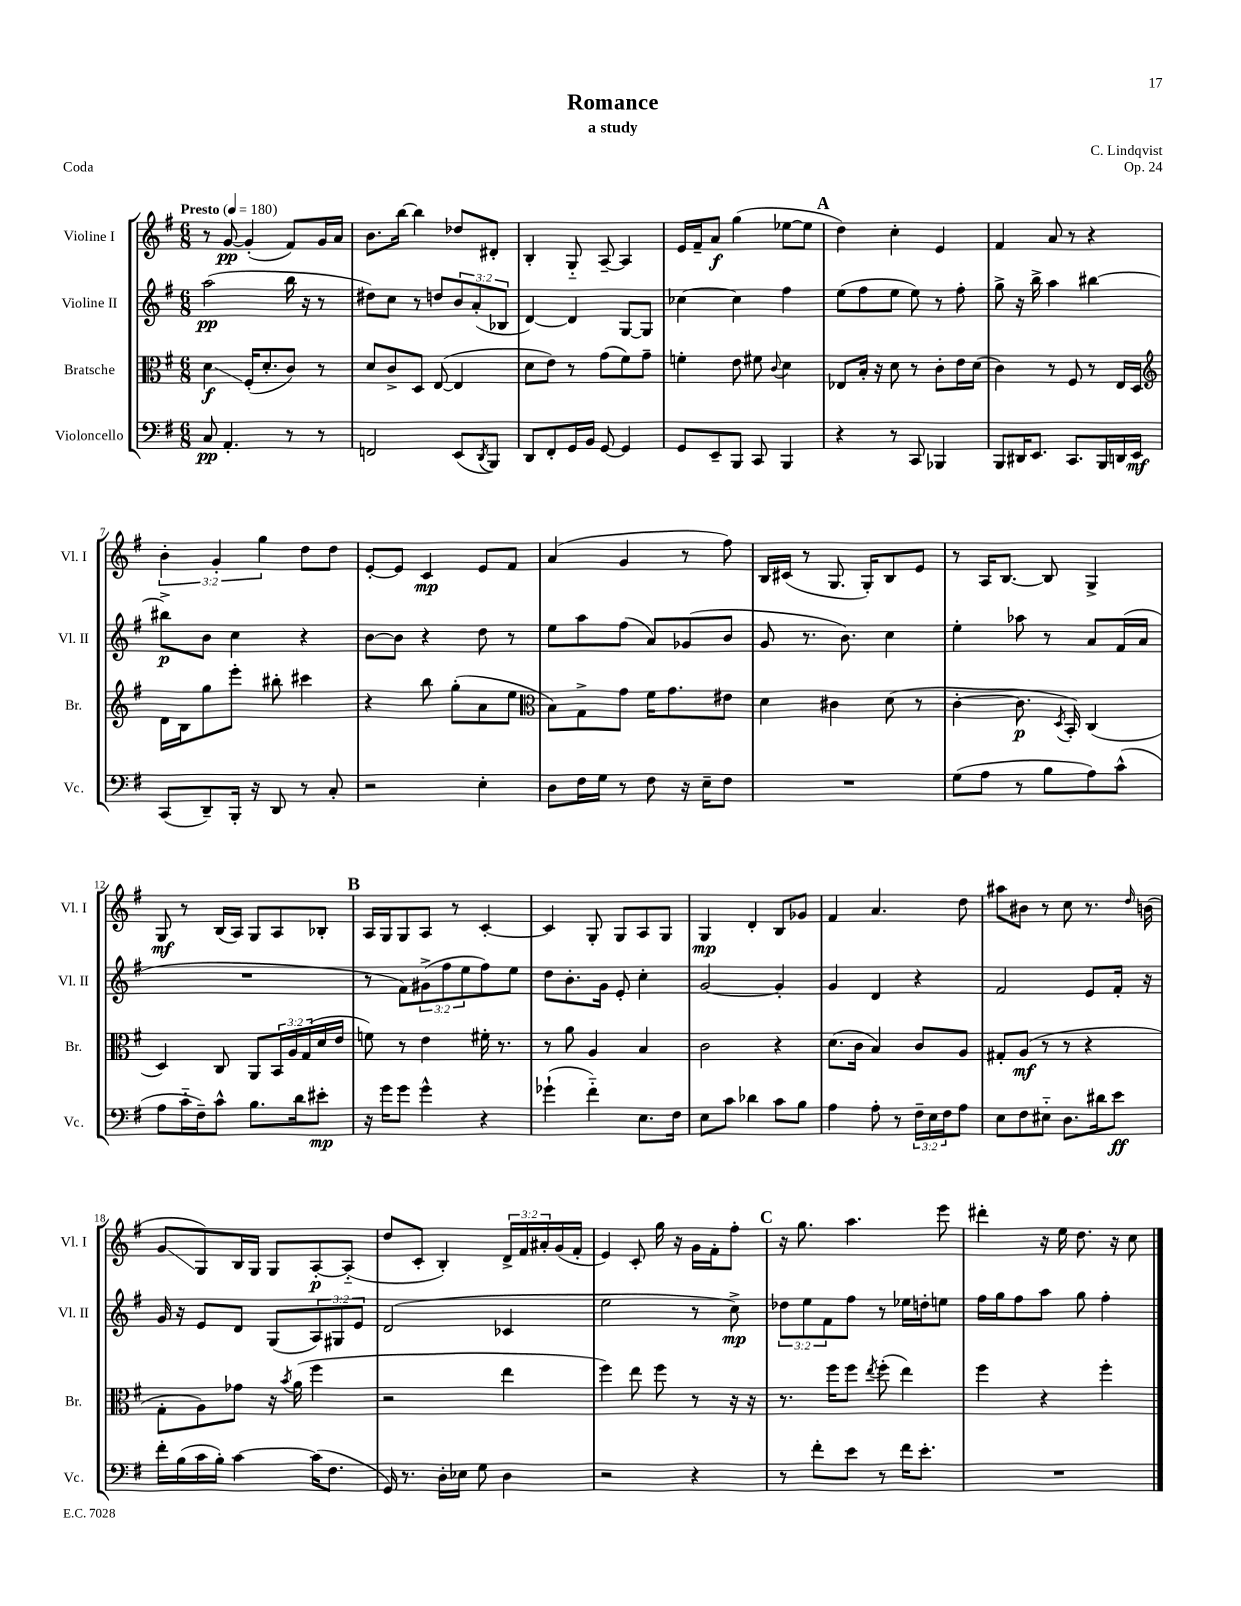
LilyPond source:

\header { title = "Romance" composer = "C. Lindqvist" subtitle = "a study" opus = "Op. 24" piece = "Coda" }
<<
\new StaffGroup <<
\new Staff = "s0" \with { instrumentName = "Violine I" shortInstrumentName = "Vl. I" } {
    \clef treble \key g \major \numericTimeSignature \time 6/8 \override Staff.TupletNumber.text = #tuplet-number::calc-fraction-text \tempo "Presto" 4 = 180
    r8 g'8~\pp g'4-.( fis'8) g'16 a'16 |
    b'8. b''16~ b''4 des''8 dis'8-. |
    b4-. g8-_ a8~-- a4 |
    e'16 fis'16-- a'8\f g''4( ees''8~ ees''8 |
    \mark \markup { \bold "A" } d''4) c''4-. e'4 |
    fis'4 a'8 r8 r4 |
    \tuplet 3/2 { b'4-. g'4-. g''4 } d''8 d''8 |
    e'8~-. e'8 c'4\mp e'8 fis'8 |
    a'4( g'4 r8 fis''8) |
    b16 cis'16( r8 g8. g16-.) b8 e'8 |
    r8 a16 b8.~ b8 g4-> |
    g8\mf r8 b16( a16) g8 a8 bes8-. |
    \mark \markup { \bold "B" } a16 g16 g8 a8 r8 c'4~-. |
    c'4 g8-. g8 a8 g8 |
    g4\mp d'4-. b8 ges'8 |
    fis'4 a'4. d''8 |
    ais''8 bis'8 r8 c''8 r8. \grace { d''16 } b'16( |
    g'8\glissando g8) b16 g16 g8 a8~-.\p a8-_( |
    d''8 c'8-. b4-.) \tuplet 3/2 { d'16-> fis'16 ais'16-. } g'16( fis'16-. |
    e'4) c'8-. g''16 r16 g'16 fis'16-. fis''8-. |
    \mark \markup { \bold "C" } r16 g''8. a''4. e'''8 |
    dis'''4-. r16 e''16 d''8. r16 c''8 \bar "|." |
}
\new Staff = "s1" \with { instrumentName = "Violine II" shortInstrumentName = "Vl. II" } {
    \clef treble \key g \major \numericTimeSignature \time 6/8 \override Staff.TupletNumber.text = #tuplet-number::calc-fraction-text
    a''2\pp( b''16 r16 r8 |
    dis''8) c''8 r8 d''8 \tuplet 3/2 { b'8 a'8-.( bes8 } |
    d'4~) d'4 g8~ g8 |
    ces''4~ ces''4 fis''4 |
    \mark \markup { \bold "A" } e''8( fis''8 e''8 e''8) r8 fis''8-. |
    g''8-> r16 b''16-> a''4 bis''4~ |
    bis''8->\p b'8 c''4 r4 |
    b'8~ b'8 r4 d''8 r8 |
    e''8 a''8 fis''8( a'8) ges'8( b'8 |
    g'8 r8. b'8.) c''4 |
    e''4-. aes''8 r8 a'8 fis'16( a'16 |
    R2. |
    \mark \markup { \bold "B" } r8 fis'8) \tuplet 3/2 { gis'8->( fis''8 e''8 } fis''8) e''8 |
    d''8 b'8.-. g'16 e'8-. c''4-. |
    g'2~ g'4-. |
    g'4 d'4 r4 |
    fis'2 e'8 fis'16-. r16 |
    g'16 r16 e'8 d'8 g8( \tuplet 3/2 { a8) gis8 e'8 } |
    d'2( ces'4 |
    e''2 r8 c''8->\mp) |
    \mark \markup { \bold "C" } \tuplet 3/2 { des''8 e''8 fis'8 } fis''8 r8 ees''16 d''16-. e''8 |
    fis''16 g''16 fis''8 a''8 g''8 fis''4-. \bar "|." |
}
\new Staff = "s2" \with { instrumentName = "Bratsche" shortInstrumentName = "Br." } {
    \clef alto \key g \major \numericTimeSignature \time 6/8 \override Staff.TupletNumber.text = #tuplet-number::calc-fraction-text
    d'4\glissando\f fis16-.( d'8.-. c'8) r8 |
    d'8 c'8-> d8 e8~( e4 |
    d'8 e'8) r8 g'8( fis'8) g'8-- |
    f'4-. e'8 fis'8 \appoggiatura { c'8 } d'4 |
    \mark \markup { \bold "A" } ees8 b16-. r16 d'8 r8 c'8-. e'16 d'16( |
    c'4) r8 fis8 r8 e16 d16 |
    \clef treble d'16 b16 g''8 e'''8-. bis''8-. cis'''4 |
    r4 b''8 g''8-.( a'8 e''8 |
    \clef alto b8) g8-> g'8 fis'16 g'8. eis'8 |
    d'4 cis'4 d'8( r8 |
    c'4~-. c'8.\p \acciaccatura { d8 } b,16-.) c4( |
    d4) c8 a,8 \tuplet 3/2 { b,16 a16 g16( } d'16 e'16 |
    \mark \markup { \bold "B" } f'8) r8 e'4 fis'16-. r8. |
    r8 a'8 a4 b4 |
    c'2 r4 |
    d'8.( c'16 b4) c'8 a8 |
    gis8-. a8\mf( r8 r8 r4 |
    g8-. a8) ges'8 r16 \acciaccatura { b'8 } a'16( fis''4 |
    r2 e''4 |
    fis''4) e''8 fis''8 r8 r16 r16 |
    \mark \markup { \bold "C" } r8. fis''16 fis''8 \acciaccatura { e''8 } fis''8-.( e''4) |
    fis''4 r4 fis''4-. \bar "|." |
}
\new Staff = "s3" \with { instrumentName = "Violoncello" shortInstrumentName = "Vc." } {
    \clef bass \key g \major \numericTimeSignature \time 6/8 \override Staff.TupletNumber.text = #tuplet-number::calc-fraction-text
    c8\pp a,4.-. r8 r8 |
    f,2 e,8( \acciaccatura { d,8 } b,,8) |
    d,8 fis,8-. g,16 b,16 g,8~ g,4 |
    g,8 e,8-- b,,8 c,8 b,,4 |
    \mark \markup { \bold "A" } r4 r8 c,8 bes,,4 |
    b,,8 dis,16 e,8. c,8. b,,16 d,16 e,16\mf |
    c,8( d,8--) b,,16-. r16 d,8 r8 c8-. |
    r2 e4-. |
    d8 fis16 g16 r8 fis8 r16 e16-- fis8 |
    R2. |
    g8( a8 r8 b8 a8) c'8-^( |
    a8 c'16-_ fis16--) c'8-^ b8. d'16 eis'8-.\mp |
    \mark \markup { \bold "B" } r16 g'16 g'8 g'4-^ r4 |
    ges'4-!( fis'4-_) e8. fis16 |
    e8 c'8 des'4 c'8 b8 |
    a4 a8-. r8 \tuplet 3/2 { fis16-- e16 fis16 } a8 |
    e8 fis8 eis8-_ d8. dis'16 e'8\ff |
    fis'16-. b16( c'16 b16-.) c'4~ c'16( fis8. |
    g,16) r8. d16-. ees16 g8 d4 |
    r2 r4 |
    \mark \markup { \bold "C" } r8 fis'8-. e'8 r8 fis'16 e'8.-. |
    R2. \bar "|." |
}
>>
>>
